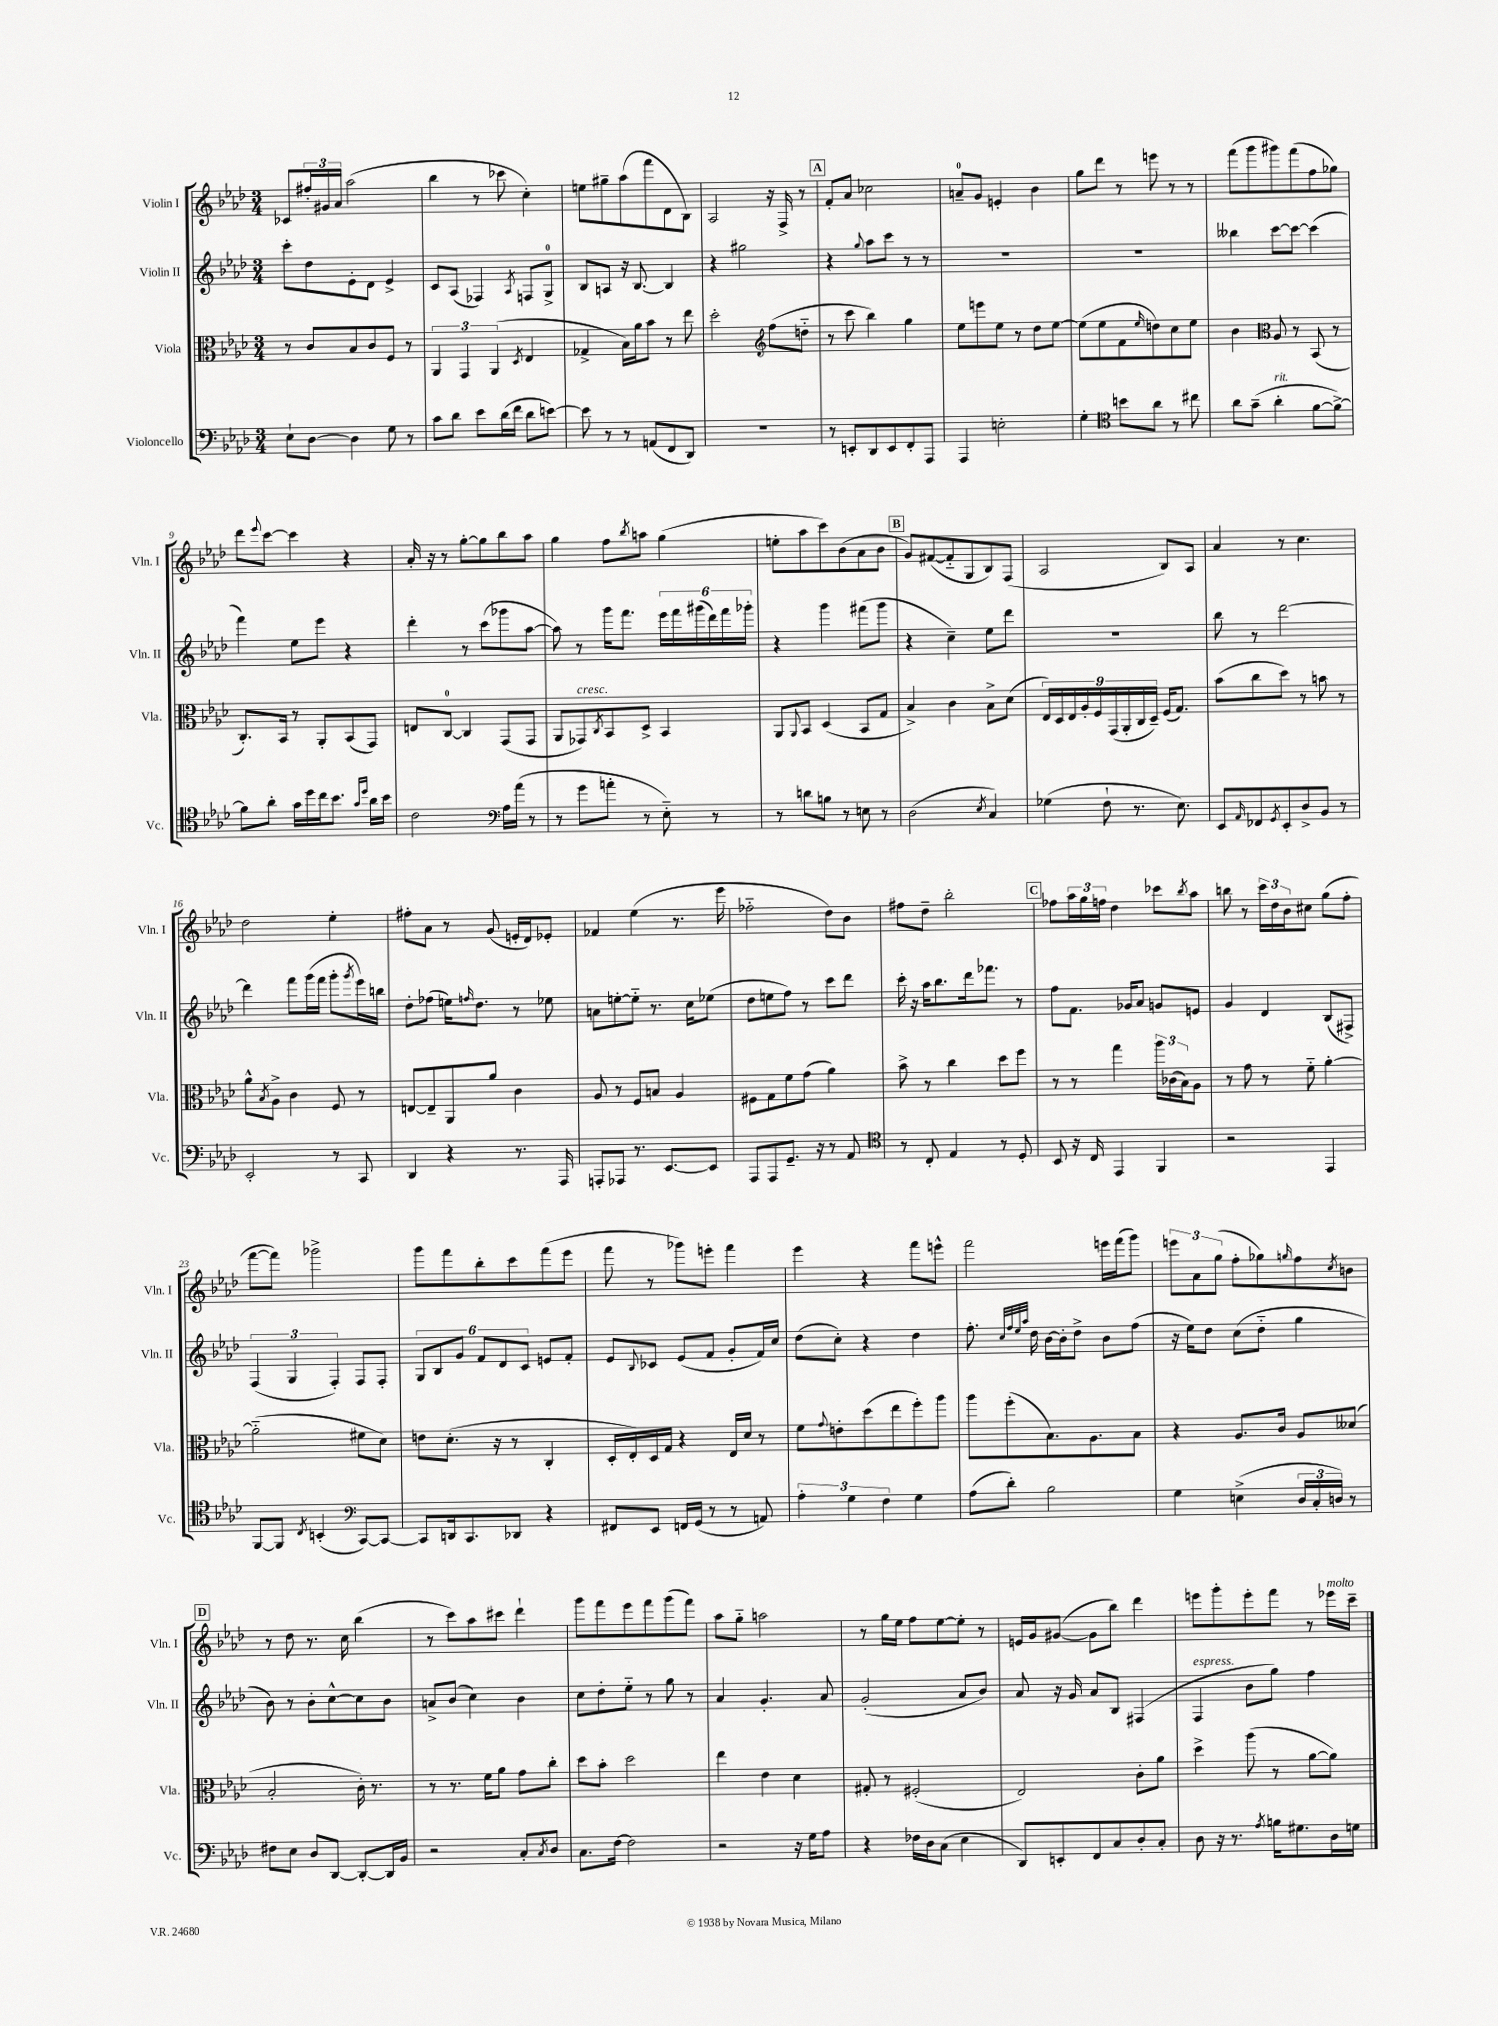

**kern	**kern	**kern	**kern
*staff4	*staff3	*staff2	*staff1
*clefF4	*clefC3	*clefG2	*clefG2
*k[b-e-a-d-]	*k[b-e-a-d-]	*k[b-e-a-d-]	*k[b-e-a-d-]
*M3/4	*M3/4	*M3/4	*M3/4
8E-`	8r	8ccc'	8c-
[8D-	8c	8dd-	24ff#'
.	.	.	24g#
.	.	.	24a-
4D-]	8B-	8e-'	(2aa-
.	8c	8d-	.
8G	8F	4e-^	.
8r	8r	.	.
=	=	=	=
8c	6AA-	8c	4bb-
8d-	.	(8A-	.
.	6GG	.	.
8e-	.	4F-)	8r
.	(6AA-	.	.
(16d-	.	.	8ccc-
16f	.	.	.
.	8qD-	8qA-	.
8d-	4E-	8F	4cc')
[8e)	.	8G^	.
=	=	=	=
8e]	4G-^	8B-	8ee
8r	.	8A	8gg#~
8r	16B-)	16r	(8aa-
.	16a-	[8.B-	.
(8AA	8b-	.	8fff
8FF	8r	4B-]	8d-
8DD-)	8ee-	.	8B-)
=	=	=	=
2.r	2dd-'	4r	2A-
.	.	2gg#	.
*	*clefG2	*	*
.	(8ff	.	16r
.	.	.	16F^
.	8dd'~	.	8r
=	=	=	=
8r	8r	4r	8f'
8EE'	8ccc	.	8a-
.	.	8qqgg	.
8DD-	4bb-)	8aa-	2cc-
8EE	.	8ccc	.
8FF'	4gg	8r	.
8AAA-	.	8r	.
=	=	=	=
4AAA-	8ee-	2.r	8a~
.	8eee	.	8g
2E'	8ee-	.	4e'
.	8r	.	.
.	8dd-	.	4b-
.	[8ee-	.	.
=	=	=	=
4G'	(8ee-]	2.r	8gg
.	8ee-	.	8ddd-
*clefC4	*	*	*
8b	8f	.	8r
.	16qqee-	.	.
8a-	8dd)	.	8eee
8r	8cc	.	8r
8cc#	8ee-	.	8r
=	=	=	=
8a-	4b-	4bb--	(8fff
(8g~	.	.	8ggg
*	*clefC3	*	*
4a-'	8A-	[8ccc	8ggg#)
.	8r	8ccc_	(8fff
[8f	(8BB-	(4ccc]	8ff
8f^_)	8r	.	8gg-)
=	=	=	=
8f]	8.C')	4fff)	8ddd-
.	.	.	8qqeee-
8a-'	.	.	[8ccc
.	16BB-	.	.
16g	8r	8ee-	4ccc]
16dd-	.	.	.
16cc	8AA-'	8eee-	.
8.b-	.	.	.
.	(8BB-	4r	4r
16qqg	.	.	.
16qqdd-	.	.	.
16a-	8GG)	.	.
16b-	.	.	.
=	=	=	=
2c	8E	4ddd-'	16a-'
.	.	.	16r
.	[8C	.	8r
.	4C]	8r	[8gg'
.	.	(8ccc	8gg]
*clefF4	*	*	*
16A-	(8GG	8ggg-	8bb-
(16a-	.	.	.
8r	8GG	[8aa-	8aa-
=	=	=	=
8r	8AA-	8aa-])	4gg
8g	8GG-)	8r	.
.	8qC	.	.
8a'	8BB-	16ggg	8ff
.	.	8.fff	.
.	.	.	8qbb-
8r	8D-^	.	8aa
8E-'~)	4BB-	24eee-	(4gg
.	.	24fff	.
.	.	(24ggg#	.
8r	.	24ddd-)	.
.	.	24fff	.
.	.	24ggg-'	.
=	=	=	=
8r	8AA-	4r	8ee'
.	8qqAA-	.	.
8d	8BB-	.	8aa-
8B	(4D-	4ggg	8ccc)
8r	.	.	(8b-
8E	8BB-	(8fff#	8a-
8r	8G	8ggg	8b-
=	=	=	=
(2D-	4B-^)	4r	8g)
.	.	.	([8f#
.	4c	4cc~)	8f#'~]
.	.	.	8G
8qE-	.	.	.
4C)	8B-^	8ee-	8B-)
.	(8d-	8ddd-	(8F
=	=	=	=
(4G-	18E-)	2.r	2A-
.	18D-	.	.
.	18E-	.	.
.	18A-'	.	.
.	18F	.	.
8F`	.	.	.
.	(18GG	.	.
.	18AA-'	.	.
8.r	.	.	.
.	18C	.	.
.	18D-~)	.	.
.	(16F	.	8B-)
8.E-)	8.G)	.	.
.	.	.	8A-
=	=	=	=
8EE-	(8b-	8bb-	4a-
16qqAA-	.	.	.
8FF-	8cc	8r	.
8qGG	.	.	.
8EE-'	8dd-)	[2ddd-	8r
8D-^	8r	.	4.cc
8BB-	8b	.	.
8r	8r	.	.
=	=	=	=
2EE-'	8a-^^	4ddd-]	2dd-
.	8qB-	.	.
.	8A-^	.	.
.	4c	8fff	.
.	.	(16ggg	.
.	.	16fff	.
8r	8F	8ggg'	4ee-'
.	.	8qggg	.
8CC	8r	16eee-)	.
.	.	16bb	.
=	=	=	=
4DD-	[8E	8dd-'	8ff#'
.	8E~]	(8ff-	8a-
4r	8AA-	16ee)	8r
.	.	16qqff	.
.	.	8.dd-	.
.	8a-	.	(8g
8.r	4c	8r	16e'
.	.	.	16d-)
.	.	8ee-	8e-'
16AAA-	.	.	.
=	=	=	=
8AAA'	8A-	8a	4f-
8AAA-	8r	[8ee'	.
8.r	8F	8ee'~]	(4ee-
.	8B	8.r	.
[8.EE-	.	.	.
.	4A-	.	8.r
.	.	16cc	.
8EE-]	.	(8ee-	.
.	.	.	16eee-
=	=	=	=
8AAA-	8F#	8dd-	2ff-'~
8AAA-	8G	8ee	.
8.GG~	8f	8ff)	.
.	(8g	8r	.
16r	.	.	.
8r	4a-)	8ccc	8dd-)
8AA-	.	8ddd-	8b-
=	=	=	=
*clefC4	*	*	*
8r	8b-^	16ccc'	8ff#
.	.	16r	.
8C'	8r	16aa-	8dd-~
.	.	8.bb-	.
4E-	4cc	.	2bb-'
.	.	16ddd-	.
.	.	8.fff-	.
8r	8dd-	.	.
8D-'	8ff	8r	.
=	=	=	=
8BB-	8r	8ff	8ff-
16r	8r	8.f	24aa-
.	.	.	24gg
16C	.	.	.
.	.	.	24ff
4EE-	4gg	.	4dd-
.	.	16g-	.
.	.	8a-	.
4FF	24aa-	8g	8ccc-
.	(24c-	.	.
.	24B-)	.	.
.	.	.	8qbb-
.	8A-	8e	8aa-
=	=	=	=
2r	8r	4g	8bb
.	8g	.	8r
.	8r	4d-	24ccc
.	.	.	24dd-
.	.	.	24b-
.	8f'~	.	8cc#
4EE-	[4a-'	(8B-	(8gg
.	.	8F#^)	8ff'
=	=	=	=
[8FF	(2a-'~]	(6F	[8fff
8FF]	.	.	8fff])
.	.	6G	.
8qC	.	.	.
(4BB'	.	.	2ggg-^
.	.	6F')	.
*clefF4	*	*	*
[8CC)	8f#	8F	.
8CC_	8d-)	8F'	.
=	=	=	=
8CC]	8e	12G	8ggg
.	.	12B-	.
16DD	(8.d-'	.	8fff
.	.	12g	.
8.CC	.	.	.
.	.	12f	8bb-'
.	16r	.	.
.	.	12d-	.
8DD-	8r	.	8ccc
.	.	12c	.
4r	4C'	8e	(8fff
.	.	8f'	8eee-
=	=	=	=
8FF#	16D-'	8e-	8fff
.	16E-')	.	.
.	.	8qqB-	.
8EE-	16D-	8c-	8r
.	16G	.	.
16FF	4r	(8e-	8ggg-)
(16GG	.	.	.
8r	.	8f	8eee'
8r	16E-	8g'	4fff
.	16d-	.	.
8AA)	8r	16f)	.
.	.	16cc	.
=	=	=	=
6A-'	8f	(8dd-	4eee-
.	8qqg	.	.
.	8e'	8cc')	.
6G	.	.	.
.	(8dd-	4r	4r
6F	.	.	.
.	8ee-	.	.
4G	8ff')	4dd-	8fff
.	8aa-	.	8eee^^
=	=	=	=
(8A-	8aa-	8.ff'	2fff
8d-')	(8ff'	.	.
.	.	32qqcc	.
.	.	32qqff	.
.	.	32qqee-	.
.	.	32qqaa-	.
.	.	16dd-	.
2B-	8.B-)	[16b-	.
.	.	16b-']	.
.	.	8dd-^	.
.	8.A-	.	.
.	.	8b-	16eee
.	.	.	(16fff
.	8B-	(8ff	8ggg)
=	=	=	=
4G	4r	16r	12eee
.	.	16ee-)	.
.	.	.	12a-
.	.	8dd-	.
.	.	.	(12gg
(4E^	8.A-	(8cc	8ff'
.	.	8dd-'~	8gg-)
.	16c	.	.
.	.	.	16qqgg
24D-	8A-	4gg	8ff
24C'	.	.	.
24D)	.	.	.
.	.	.	8qcc
8r	(8d--	.	8b
=	=	=	=
8F#	2B-'	8b-)	8r
8E-	.	8r	8dd-
8D-	.	8b-'	8.r
[8DD-	.	[8cc^^	.
.	.	.	16cc
8DD-'_	16c')	8cc]	(4bb-
.	8.r	.	.
16DD-]	.	8b-	.
16BB-	.	.	.
=	=	=	=
2r	8r	8a^	8r
.	8.r	(8b-	8ccc)
.	.	4cc)	8aa-
.	16f	.	.
.	8a-	.	8ccc#
8C'	8g	4b-	4ddd-`
8qC	.	.	.
8D-	8cc'	.	.
=	=	=	=
8.C	8dd-	8cc	8ggg
.	8b-'	8dd-'	8fff
[16F	.	.	.
2F]	2dd-	8ee-'~	8eee-
.	.	8r	8fff
.	.	8gg	(8ggg
.	.	8r	8fff)
=	=	=	=
2r	4ee-	4a-	8aa-
.	.	.	8gg'~
.	4e-	4.g'	2aa
16r	4d-	.	.
16G	.	.	.
8A-	.	8a-	.
=	=	=	=
4r	8G#'	(2g'	8r
.	8r	.	16gg
.	.	.	16ee-
16F-	(2F#'	.	8ff
16D-	.	.	.
(8C	.	.	[8ee-
4E-	.	8a-	8ee-']
.	.	8b-)	8r
=	=	=	=
8DD-)	2E-)	8a-	16e
.	.	.	16g
8EE'	.	16r	([8g#
.	.	16g	.
8FF	.	8a-	8g#]
8C	.	8B-	8bb-)
8D-'	8c'	(4F#	4ddd-
8C'	8a-	.	.
=	=	=	=
8D-	4dd-^	4F	8eee
16r	.	.	8ggg'
8.r	.	.	.
.	(8aa-	8b-	8eee'
8qA-	.	.	.
16B	8r	8gg)	8fff
8.G#	.	.	.
.	[8a-	4ff	8r
16D-	8a-])	.	16eee-
16G	.	.	16ccc~
==	==	==	==
*-	*-	*-	*-
